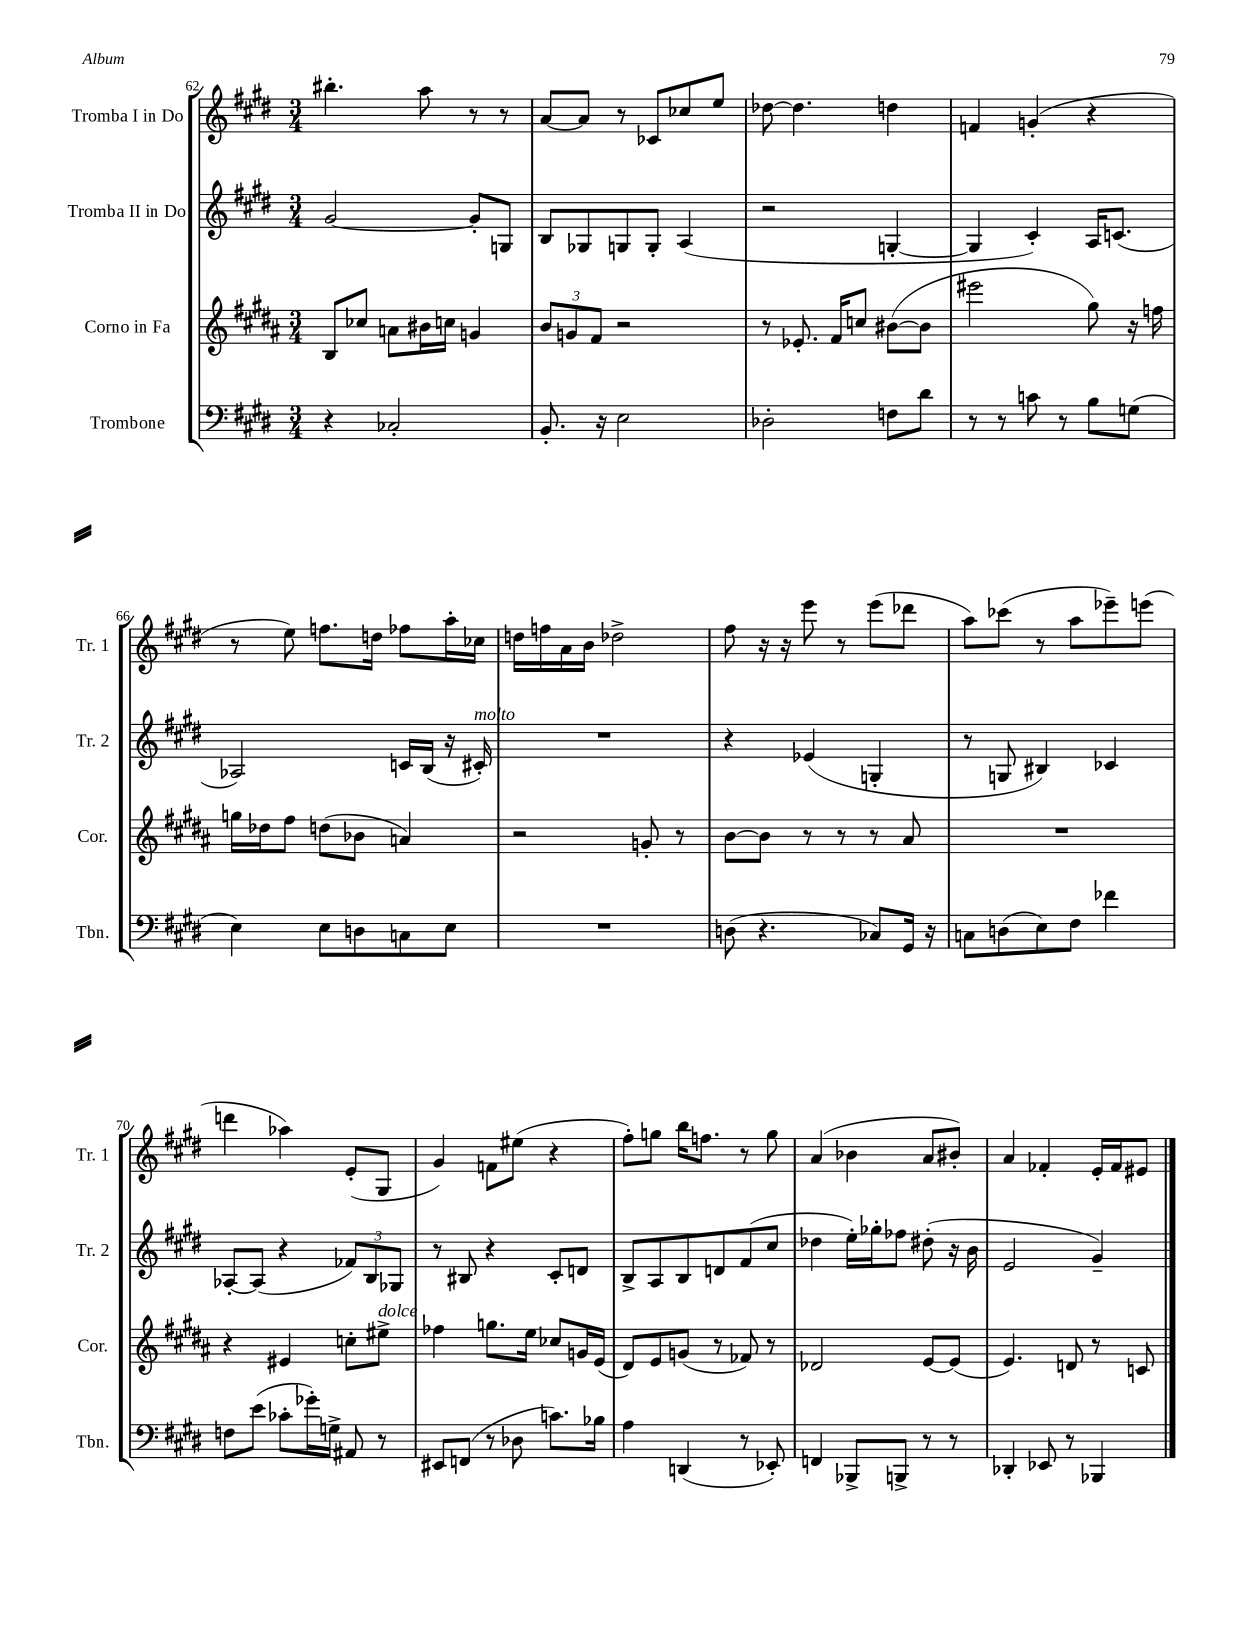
<<
\new StaffGroup <<
\new Staff = "s0" \with { instrumentName = "Tromba I in Do" shortInstrumentName = "Tr. 1" } {
    \clef treble \key e \major \numericTimeSignature \time 3/4
    bis''4.-. a''8 r8 r8 |
    a'8~ a'8 r8 ces'8 ces''8 e''8 |
    des''8~ des''4. d''4 |
    f'4 g'4-.( r4 |
    r8 e''8) f''8. d''16 fes''8 a''16-. ces''16 |
    d''16 f''16 a'16 b'16 des''2-> |
    fis''8 r16 r16 e'''8 r8 e'''8( des'''8 |
    a''8) ces'''8( r8 a''8 ees'''8--) e'''8( |
    d'''4 aes''4) e'8-.( gis8 |
    gis'4) f'8 eis''8( r4 |
    fis''8-.) g''8 b''16 f''8. r8 g''8 |
    a'4( bes'4 a'8 bis'8-.) |
    a'4 fes'4-. e'16-. fes'16 eis'8 \bar "|." |
}
\new Staff = "s1" \with { instrumentName = "Tromba II in Do" shortInstrumentName = "Tr. 2" } {
    \clef treble \key e \major \numericTimeSignature \time 3/4
    gis'2~ gis'8-. g8 |
    b8 ges8 g8 g8-. a4( |
    r2 g4~-. |
    g4 cis'4-.) a16 c'8.( |
    aes2) c'16 b16( r16 cis'16-.^\markup { \italic "molto" }) |
    R2. |
    r4 ees'4( g4-. |
    r8 g8 bis4) ces'4 |
    aes8~-. aes8( r4 \tuplet 3/2 { fes'8) b8 ges8 } |
    r8 bis8 r4 cis'8-. d'8 |
    b8-> a8 b8 d'8 fis'8( cis''8 |
    des''4 e''16-.) ges''16-. fes''8 dis''8-.( r16 b'16 |
    e'2 gis'4--) \bar "|." |
}
\new Staff = "s2" \with { instrumentName = "Corno in Fa" shortInstrumentName = "Cor." } {
    \clef treble \key b \major \numericTimeSignature \time 3/4
    b8 ces''8 a'8 bis'16 c''16 g'4 |
    \tuplet 3/2 { b'8 g'8 fis'8 } r2 |
    r8 ees'8.-. fis'16 c''8 bis'8~( bis'8 |
    eis'''2 gis''8) r16 f''16 |
    g''16 des''16 fis''8 d''8( bes'8 a'4) |
    r2 g'8-. r8 |
    b'8~ b'8 r8 r8 r8 ais'8 |
    R2. |
    r4 eis'4 c''8-. eis''8->^\markup { \italic "dolce" } |
    fes''4 g''8. e''16 ces''8 g'16 e'16( |
    dis'8) e'8 g'8( r8 fes'8) r8 |
    des'2 e'8~ e'8( |
    e'4.) d'8 r8 c'8 \bar "|." |
}
\new Staff = "s3" \with { instrumentName = "Trombone" shortInstrumentName = "Tbn." } {
    \clef bass \key e \major \numericTimeSignature \time 3/4
    r4 ces2-. |
    b,8.-. r16 e2 |
    des2-. f8 dis'8 |
    r8 r8 c'8 r8 b8 g8( |
    e4) e8 d8 c8 e8 |
    R2. |
    d8( r4. ces8) gis,16 r16 |
    c8 d8( e8) fis8 fes'4 |
    f8 e'8( ces'8-. ges'16-.) g16-> ais,8 r8 |
    eis,8 f,8( r8 des8 c'8.) bes16 |
    a4 d,4( r8 ees,8-.) |
    f,4 bes,,8-> b,,8-> r8 r8 |
    des,4-. ees,8 r8 bes,,4 \bar "|." |
}
>>
>>
\layout { \context { \Score currentBarNumber = #62 } }
